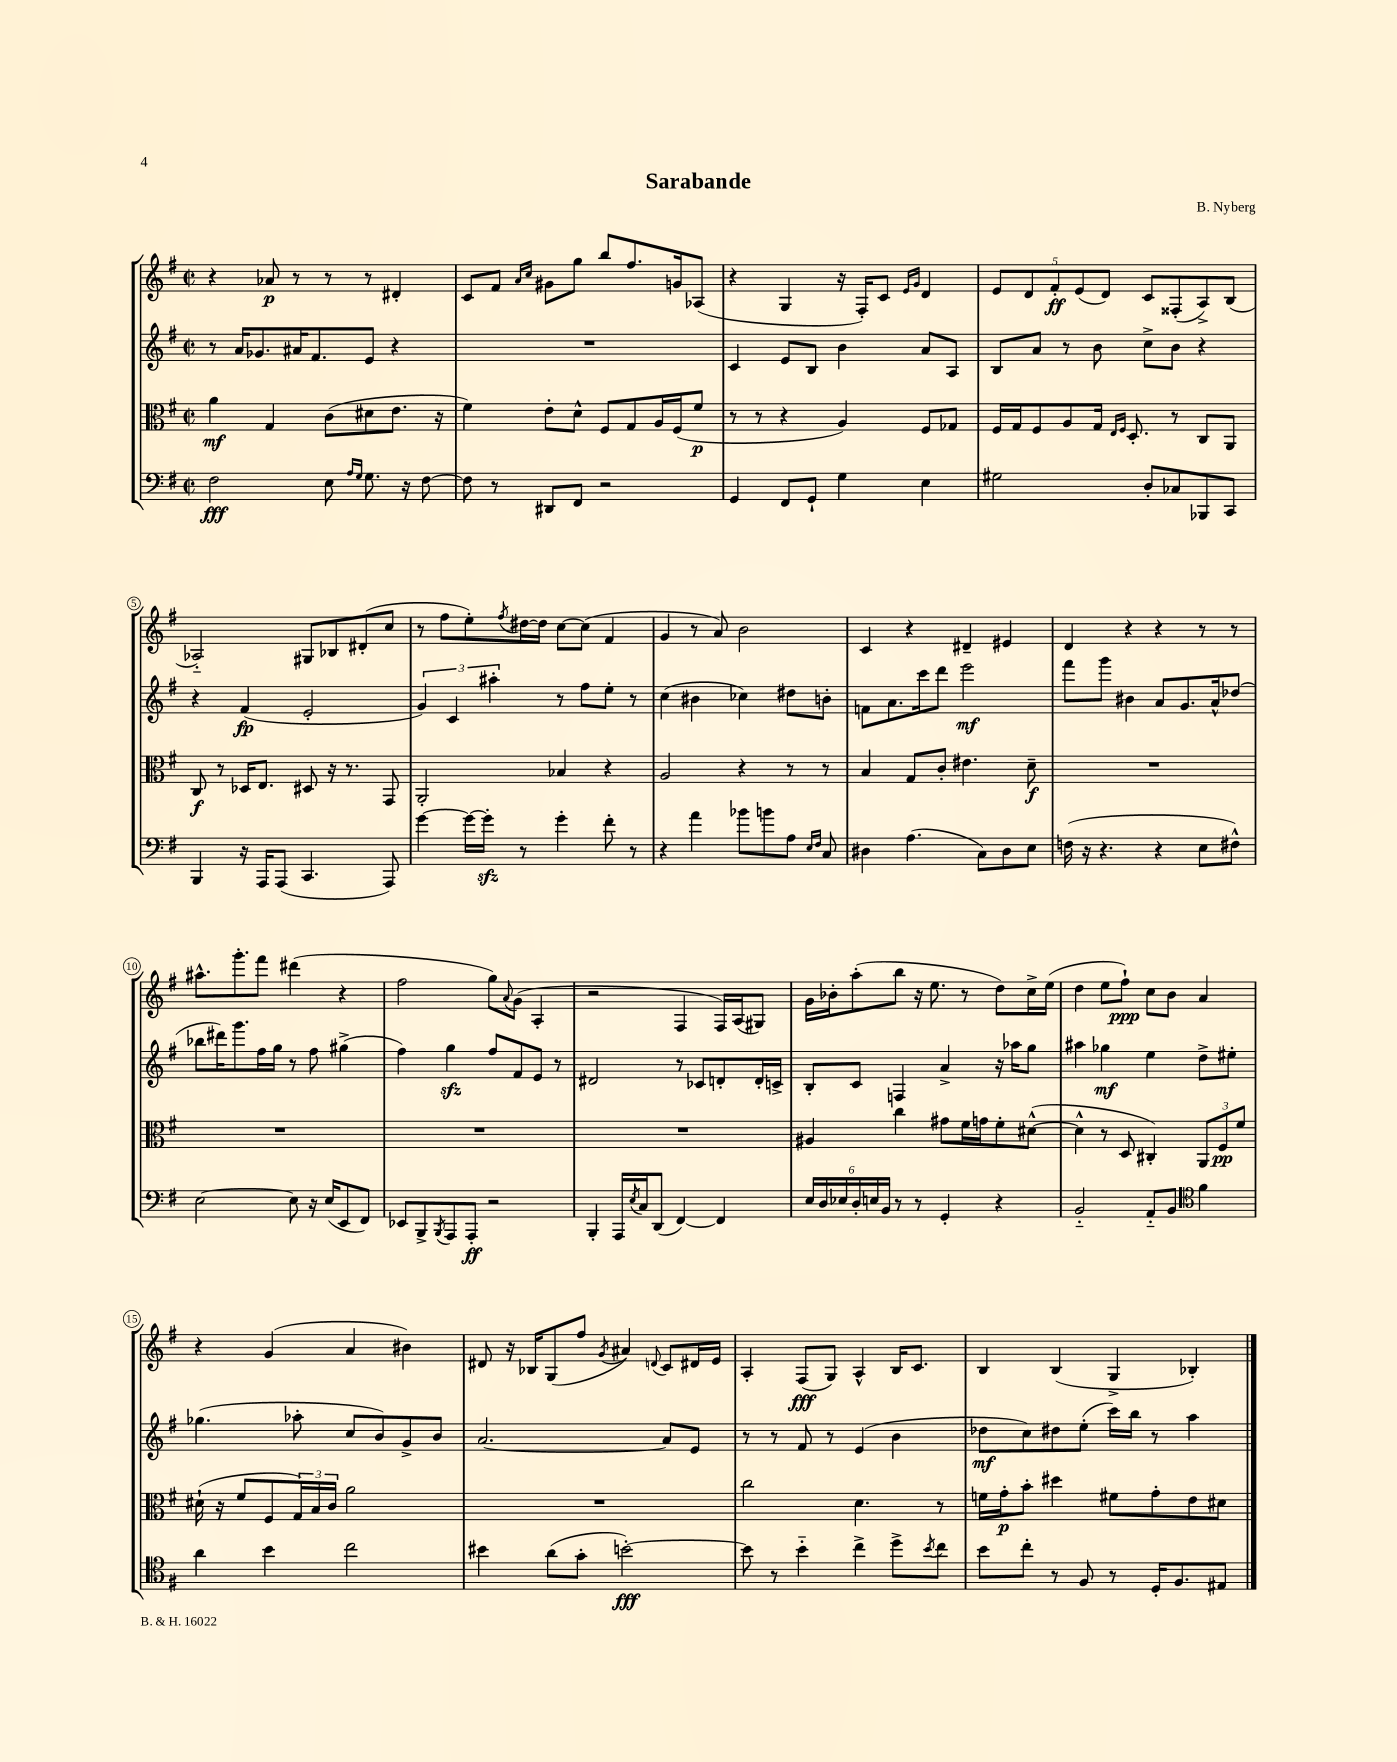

**kern	**dynam	**kern	**dynam	**kern	**dynam	**kern	**dynam
*part4	*part4	*part3	*part3	*part2	*part2	*part1	*part1
*staff4	*staff4	*staff3	*staff3	*staff2	*staff2	*staff1	*staff1
*clefF4	*	*clefC3	*	*clefG2	*	*clefG2	*
*k[f#]	*	*k[f#]	*	*k[f#]	*	*k[f#]	*
*M2/2	*	*M2/2	*	*M2/2	*	*M2/2	*
*met(c|)	*	*met(c|)	*	*met(c|)	*	*met(c|)	*
=1	=1	=1	=1	=1	=1	=1	=1
2F#\	fff	4a\	mf	8r	.	4r	.
.	.	.	.	16a/KL	.	.	.
.	.	.	.	8.g-X/	.	.	.
.	.	4G/	.	.	.	8a-X/	p
.	.	.	.	16a#X/K	.	8r	.
.	.	.	.	8.f#/	.	.	.
8E\	.	(8c\L	.	.	.	8r	.
16qqA/LL	.	.	.	.	.	.	.
16qqG/JJ	.	.	.	.	.	.	.
8.G\	.	8d#X\	.	8e/J	.	8r	.
.	.	8.e\J	.	4r	.	4d#X'/	.
16r	.	.	.	.	.	.	.
[8F#\	.	.	.	.	.	.	.
.	.	16r	.	.	.	.	.
=2	=2	=2	=2	=2	=2	=2	=2
8F#\]	.	4f#\)	.	1r	.	8c/L	.
8r	.	.	.	.	.	8f#/J	.
.	.	.	.	.	.	16qqa/LL	.
.	.	.	.	.	.	16qqcc/JJ	.
8DD#X/L	.	8e'\L	.	.	.	8g#X\L	.
8FF#/J	.	8d^^\J	.	.	.	8gg\J	.
2r	.	8F#/L	.	.	.	8bb/L	.
.	.	8G/	.	.	.	8.ff#/	.
.	.	16A/L	.	.	.	.	.
.	.	(16F#/J	.	.	.	16gn/k	.
.	.	8f#/J	p	.	.	(8A-X/J	.
=3	=3	=3	=3	=3	=3	=3	=3
4GG/	.	8r	.	4c/	.	4r	.
.	.	8r	.	.	.	.	.
8FF#/L	.	4r	.	8e/L	.	4G/	.
8GG`/J	.	.	.	8B/J	.	.	.
4G\	.	4A/)	.	4b\	.	16r	.
.	.	.	.	.	.	16F#'/KL)	.
.	.	.	.	.	.	8c/J	.
.	.	.	.	.	.	16qqe/LL	.
.	.	.	.	.	.	16qqg/JJ	.
4E\	.	8F#/L	.	8a/L	.	4d/	.
.	.	8G-X/J	.	8A/J	.	.	.
=4	=4	=4	=4	=4	=4	=4	=4
2G#X\	.	16F#/LL	.	8B/L	.	10e/L	.
.	.	16G/J	.	.	.	.	.
.	.	.	.	.	.	10d/	.
.	.	8F#/	.	8a/J	.	.	.
.	.	.	.	.	.	10f#'/	ff
.	.	8A/	.	8r	.	.	.
.	.	.	.	.	.	(10e/	.
.	.	16G/Jk	.	8b\	.	.	.
.	.	.	.	.	.	10d/J)	.
.	.	16qqE/LL	.	.	.	.	.
.	.	16qqF#/JJ	.	.	.	.	.
.	.	8.D'/	.	.	.	.	.
8D'/L	.	.	.	8cc^\L	.	8c/L	.
8C-X/	.	8r	.	8b\J	.	(8F##X'/	.
8BBB-X/	.	8C/L	.	4r	.	8A^/)	.
8CC/J	.	8AA/J	.	.	.	(8B/J	.
!!LO:LB:g=z
=5	=5	=5	=5	=5	=5	=5	=5
4BBB/	.	8C/	f	4r	.	2A-X/)	.
.	.	8r	.	.	.	.	.
16r	.	16D-X/KL	.	(4f#/	fp	.	.
16AAA/KL	.	8.E/J	.	.	.	.	.
(8AAA/J	.	.	.	.	.	.	.
4.CC/	.	8D#X/	.	2e'/	.	8G#X/L	.
.	.	16r	.	.	.	8B-X/	.
.	.	8.r	.	.	.	.	.
.	.	.	.	.	.	(8d#X'/	.
8AAA/)	.	8GG/	.	.	.	8cc/J	.
=6	=6	=6	=6	=6	=6	=6	=6
[4g\	.	2AA'/	.	6g/)	.	8r	.
.	.	.	.	.	.	8ff#\L	.
.	.	.	.	6c/	.	.	.
16g\LL_	.	.	.	.	.	8ee'\)	.
16gzz'\JJ]	.	.	.	.	.	.	.
.	.	.	.	6aa#X'\	.	.	.
.	.	.	.	.	.	8qff#/	.
8r	.	.	.	.	.	[16dd#X\L	.
.	.	.	.	.	.	16dd#\JJ]	.
4g'\	.	4B-X/	.	8r	.	[8cc\L	.
.	.	.	.	8ff#\L	.	(8cc\J]	.
8f#'\	.	4r	.	8ee'\J	.	4f#/	.
8r	.	.	.	8r	.	.	.
=7	=7	=7	=7	=7	=7	=7	=7
4r	.	2A/	.	(4cc\	.	4g/	.
4a\	.	.	.	4b#X\	.	8r	.
.	.	.	.	.	.	8a/)	.
8b-X\L	.	4r	.	4cc-X\)	.	2b\	.
8bn\	.	.	.	.	.	.	.
8A\J	.	8r	.	8dd#X\L	.	.	.
16qqE/LL	.	.	.	.	.	.	.
16qqF#/JJ	.	.	.	.	.	.	.
8C/	.	8r	.	8bn'\J	.	.	.
=8	=8	=8	=8	=8	=8	=8	=8
4D#X\	.	4B/	.	8fn\L	.	4c/	.
.	.	.	.	8.a\	.	.	.
(4.A\	.	8G/L	.	.	.	4r	.
.	.	.	.	16ccc\k	.	.	.
.	.	8c'/J	.	8ddd\J	.	.	.
.	.	4.e#X\	.	2eee\	mf	4d#X~/	.
8C\L)	.	.	.	.	.	.	.
8D#\	.	.	.	.	.	4e#X/	.
8E\J	.	8d~\	f	.	.	.	.
=9	=9	=9	=9	=9	=9	=9	=9
(16Fn\	.	1r	.	8fff#\L	.	4d/	.
16r	.	.	.	.	.	.	.
4.r	.	.	.	8ggg\J	.	.	.
.	.	.	.	4b#X\	.	4r	.
4r	.	.	.	8a/L	.	4r	.
.	.	.	.	8.g/	.	.	.
8E\L	.	.	.	.	.	8r	.
.	.	.	.	16a^^/k	.	.	.
8F#X^^\J)	.	.	.	(8dd-X/J	.	8r	.
!!LO:LB:g=z
=10	=10	=10	=10	=10	=10	=10	=10
[2E\	.	1r	.	8bb-X\L	.	8.aa#X^^\L	.
.	.	.	.	16ddd#X\K)	.	.	.
.	.	.	.	8.ggg\	.	8.ggg'\	.
.	.	.	.	16ff#\L	.	8fff#\J	.
.	.	.	.	16gg\JJ	.	.	.
8E\]	.	.	.	8r	.	(4ddd#X\	.
16r	.	.	.	8ff#\	.	.	.
(16E/KL	.	.	.	.	.	.	.
8EE/	.	.	.	(4gg#X^\	.	4r	.
8FF#/J)	.	.	.	.	.	.	.
=11	=11	=11	=11	=11	=11	=11	=11
8EE-X/L	.	1r	.	4ff#\)	.	2ff#\	.
8BBB^/	.	.	.	.	.	.	.
8qBBB/	.	.	.	.	.	.	.
8AAA/	.	.	.	4ggzz\	.	.	.
8AAA'/J	ff	.	.	.	.	.	.
2r	.	.	.	8ff#/L	.	8gg\L)	.
.	.	.	.	.	.	8qqa/	.
.	.	.	.	8f#/	.	(8g\J	.
.	.	.	.	8e/J	.	4A'/	.
.	.	.	.	8r	.	.	.
=12	=12	=12	=12	=12	=12	=12	=12
4BBB'/	.	1r	.	2d#X/	.	2r	.
16AAA/LL	.	.	.	.	.	.	.
8qE/	.	.	.	.	.	.	.
16C/J	.	.	.	.	.	.	.
(8DD/J	.	.	.	.	.	.	.
[4FF#/)	.	.	.	8r	.	4F#/	.
.	.	.	.	8c-X/L	.	.	.
4FF#/]	.	.	.	8dn'/	.	16F#/LL)	.
.	.	.	.	.	.	(16A/J	.
.	.	.	.	16d'/L	.	8G#X/J)	.
.	.	.	.	16cn^/JJ	.	.	.
=13	=13	=13	=13	=13	=13	=13	=13
24E/LL	.	4A#X/	.	8B'/L	.	16g\LL	.
24D/	.	.	.	.	.	.	.
.	.	.	.	.	.	16b-X'\J	.
24E-X/	.	.	.	.	.	.	.
24D'/	.	.	.	8c/J	.	(8aa'\	.
24En/	.	.	.	.	.	.	.
24BB/JJ	.	.	.	.	.	.	.
8r	.	4cc\	.	4Fn/	.	8bb\J	.
8r	.	.	.	.	.	16r	.
.	.	.	.	.	.	8.ee\	.
4GG'/	.	8g#X\L	.	4a^/	.	.	.
.	.	16f#\L	.	.	.	8r	.
.	.	16gn\J	.	.	.	.	.
4r	.	8f#'\	.	16r	.	8dd\L)	.
.	.	.	.	16aa-X\KL	.	.	.
.	.	([8d#X^^\J	.	8gg\J	.	16cc^\L	.
.	.	.	.	.	.	(16ee\JJ	.
=14	=14	=14	=14	=14	=14	=14	=14
2BB/	.	4d#^^\]	.	4aa#X\	.	4dd\	.
.	.	8r	.	4gg-X\	mf	8ee\L	.
.	.	8D/	.	.	.	8ff#`\J)	ppp
8AA/L	.	4C#X'/)	.	4ee\	.	8cc\L	.
8BB/J	.	.	.	.	.	8b\J	.
*clefC4	*	*	*	*	*	*	*
4f#\	.	12AA/L	.	8dd^\L	.	4a/	.
.	.	12F#/	pp	.	.	.	.
.	.	.	.	8ee#X'\J	.	.	.
.	.	12f#/J	.	.	.	.	.
!!LO:LB:g=z
=15	=15	=15	=15	=15	=15	=15	=15
4a\	.	(16d#X`\	.	(4.gg-X\	.	4r	.
.	.	16r	.	.	.	.	.
.	.	8f#/L	.	.	.	.	.
4b\	.	8F#/	.	.	.	(4g/	.
.	.	24G/L)	.	8aa-X'\	.	.	.
.	.	24B/	.	.	.	.	.
.	.	24c/JJ	.	.	.	.	.
2cc\	.	2a\	.	8cc/L	.	4a/	.
.	.	.	.	8b/)	.	.	.
.	.	.	.	8g^/	.	4b#X\)	.
.	.	.	.	8b/J	.	.	.
=16	=16	=16	=16	=16	=16	=16	=16
4b#X\	.	1r	.	[2.a/	.	8d#X/	.
.	.	.	.	.	.	16r	.
.	.	.	.	.	.	16B-X/KL	.
(8a\L	.	.	.	.	.	(8G/	.
8g'\J	.	.	.	.	.	8ff#/J	.
.	.	.	.	.	.	8qg/	.
[2bn'\)	fff	.	.	.	.	4a#X/)	.
.	.	.	.	.	.	8qqdn/	.
.	.	.	.	8a/L]	.	8c/L	.
.	.	.	.	8e/J	.	16d#X/L	.
.	.	.	.	.	.	16e/JJ	.
=17	=17	=17	=17	=17	=17	=17	=17
8b\]	.	2cc\	.	8r	.	4A'/	.
8r	.	.	.	8r	.	.	.
4b\	.	.	.	8f#/	.	(8F#/L	fff
.	.	.	.	8r	.	8G/J)	.
4cc^\	.	4.d\	.	(4e/	.	4A^^/	.
8dd^\L	.	.	.	4b\	.	16B/KL	.
.	.	.	.	.	.	8.c/J	.
8qb/	.	.	.	.	.	.	.
8cc\J	.	8r	.	.	.	.	.
=18	=18	=18	=18	=18	=18	=18	=18
8b\L	.	16fn\LL	.	8dd-X\L	mf	4B/	.
.	.	16g'\J	p	.	.	.	.
8cc'\J	.	8b'\J	.	8cc\)	.	.	.
8r	.	4dd#X\	.	8dd#X\	.	(4B/	.
8F#/	.	.	.	(8ee'\J	.	.	.
8r	.	8f#X\L	.	16ccc\LL)	.	4G^/	.
.	.	.	.	16bb\JJ	.	.	.
16D'/KL	.	8g'\	.	8r	.	.	.
8.F#/	.	.	.	.	.	.	.
.	.	8e\	.	4aa\	.	4B-X'/)	.
8E#X/J	.	8d#X\J	.	.	.	.	.
==	==	==	==	==	==	==	==
*-	*-	*-	*-	*-	*-	*-	*-
